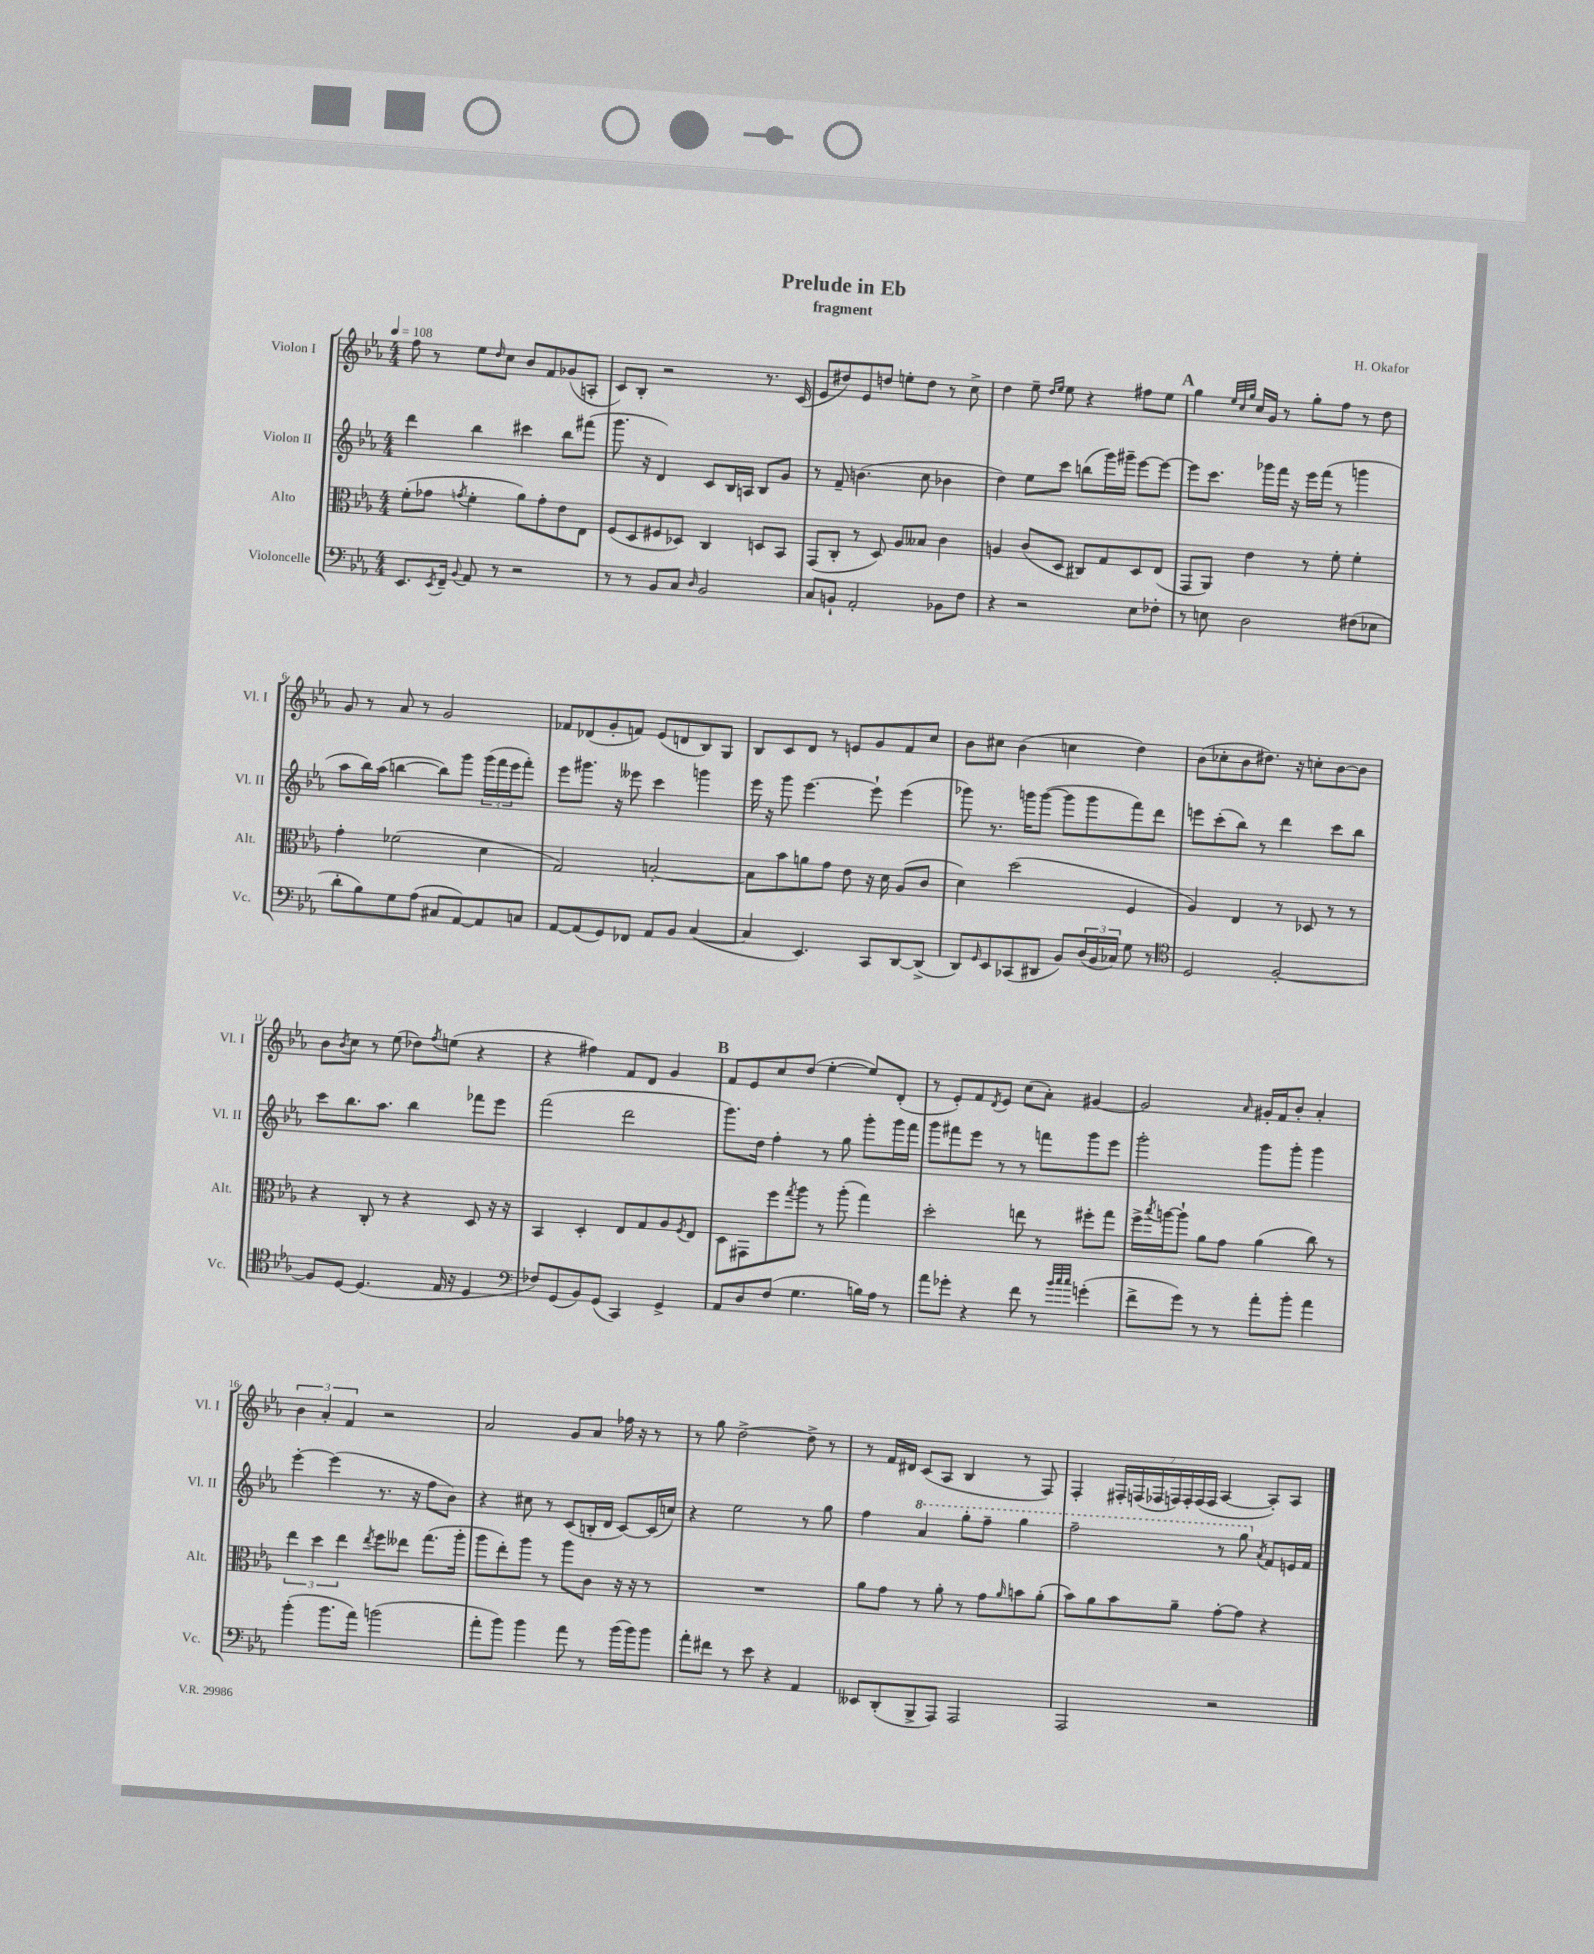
\header { title = "Prelude in Eb" composer = "H. Okafor" subtitle = "fragment" }
<<
\new StaffGroup <<
\new Staff = "s0" \with { instrumentName = "Violon I" shortInstrumentName = "Vl. I" } {
    \clef treble \key ees \major \numericTimeSignature \time 4/4 \tempo 4 = 108
    f''8 r8 ees''8 \grace { d''16 } c''8 bes'8 f'8 ges'8( a8-. |
    c'8) bes8-. r2 r8. c'16( |
    ees'8 dis''8) ees'8 d''8 e''8-. d''8 r8 c''8-> |
    d''4 ees''8-- \grace { d''16 ees''16 } ees''8 r4 fis''8 ees''8 |
    \mark \markup { \bold "A" } g''4 \grace { ees''32 c''32 g''32 } c''16 g'16 r8 g''8-. f''8 r8 d''8 |
    g'8 r8 aes'8 r8 g'2 |
    fes'8 des'8( g'8-. f'8) ees'8( d'8 bes8) g8 |
    bes8 c'8 d'8 r8 e'8 g'8 f'8 c''8 |
    bes'8 cis''8 bes'4( c''4 d''4) |
    bes'8( ces''8-. bes'8 dis''8.) r16 c''8-. bes'8~ bes'8 |
    bes'8 \acciaccatura { bes'8 } c''8 r8 ees''8( des''8) \acciaccatura { f''8 } e''8( r4 |
    r4 fis''4) f'8 d'8 g'4 |
    \mark \markup { \bold "B" } f'8 ees'8 c''8 d''8( ees''4~-. ees''8) d'8-.( |
    r8 ees'8-.) f'8 \acciaccatura { d'8 } ees'8 c''8( aes'8-.) gis'4~ |
    gis'2 \grace { aes'16 } gis'16-. f'16 bes'8-. aes'4-. |
    \tuplet 3/2 { bes'4 aes'4-. f'4 } r2 |
    aes'2 g'8 aes'8 fes''16 r16 r8 |
    r8 g''8 d''2~-> d''8-> r8 |
    r8 f'16 dis'16 c'8( aes8 bes4 r8 f8) |
    f4-. \tuplet 7/4 { fis16-. f16( fes16 f16) f16-. f16( f16 } aes4~ aes8-.) aes8 \bar "|." |
}
\new Staff = "s1" \with { instrumentName = "Violon II" shortInstrumentName = "Vl. II" } {
    \clef treble \key ees \major \numericTimeSignature \time 4/4
    d'''4 bes''4 cis'''4 bes''8 fis'''8( |
    g'''8. r16 d'4) c'8 bes16 a16 bes8 g'8 |
    r8 f'8-- b'4.( c''8 bes'4 |
    d''4) ees''8 c'''8 b''8( g'''16) gis'''16-- ees'''8~ ees'''8~ |
    \mark \markup { \bold "A" } ees'''8 c'''8. ges'''16 f'''16 r16 ees'''16 f'''16( r8 g'''4 |
    aes''8 bes''16) aes''16( b''4~ b''8) g'''8 \tuplet 3/2 { g'''16( f'''16 ees'''16 } f'''8-.) |
    ees'''8 gis'''8. r16 eeses'''8 c'''4 g'''4 |
    ees'''16 r16 g'''8 ees'''4.~ ees'''8-! ees'''4( |
    ges'''8) r8. g'''16 g'''8~( g'''8 g'''8 f'''8) d'''8 |
    e'''8 c'''8-.( bes''8) r8 d'''4 c'''8 bes''8 |
    c'''8 bes''8. aes''8. bes''4 fes'''8 ees'''8 |
    f'''2( d'''2 |
    \mark \markup { \bold "B" } g'''8.) d''16 f''4-. r8 g''8 g'''8-. g'''16 f'''16 |
    g'''8 fis'''8 ees'''8 r8 r8 f'''8 g'''8 ees'''8 |
    g'''2-. g'''8 g'''8-. g'''4 |
    ees'''4~-. ees'''4( r8. r16 f''8 bes'8) |
    r4 cis''8 r8 c'8( b16-. d'16 c'8~) c'16( c''16) |
    r4 ees''2 r8 g''8 |
    f''4 \ottava #1 aes''4 g'''8-. f'''8-- g'''4 |
    f'''2-- r8 g'''8 \ottava #0 \acciaccatura { aes'8 } f'8 e'16 f'16 \bar "|." |
}
\new Staff = "s2" \with { instrumentName = "Alto" shortInstrumentName = "Alt." } {
    \clef alto \key ees \major \numericTimeSignature \time 4/4
    f'8-.( ges'8 \acciaccatura { g'8 } f'4-. aes'8) g'8-. ees'8 ees8 |
    f8( d8 fis8 des8) c4 d8 bes,8 |
    g,8( c8-. r8 d8) aes8 beses8 c'4 |
    a4 c'8( d8 cis8) g8 d8 ees8( |
    \mark \markup { \bold "A" } g,8 aes,8) ees'4 r8 f'8-. f'4-. |
    g'4-. fes'2( d'4 |
    g2) b2~-. |
    b8 bes'8 a'8 g'8 ees'8 r16 d'16 aes8( c'8 |
    d'4) d''2( f4 |
    aes4) ees4 r8 des8 r8 r8 |
    r4 c8-. r8 r4 d8 r16 r16 |
    bes,4 d4-. ees8 g8 aes8 \acciaccatura { f8 } ees8 |
    \mark \markup { \bold "B" } d8 gis,8 f''8 \acciaccatura { g''8 } aes''8 r8 aes''8-.( g''4) |
    d''2-. e''8 r8 fis''8-. g''8 |
    f''16-> \acciaccatura { bes''8 } a''16~ a''8-! aes'8 g'8 aes'4( c''8) r8 |
    \tuplet 3/2 { ees''4 d''4 ees''4 } \acciaccatura { ees''8 } f''8 eeses''8 g''8.( aes''16-. |
    aes''8 ees''8-.) aes''8 r8 aes''8 c'8 r16 r16 r8 |
    R1 |
    aes'8 g'8 r8 aes'8-. r8 g'8 \grace { aes'16 } b'8 aes'8-.( |
    bes'8) aes'8 bes'8 aes'8-- g'8~-. g'8 r4 \bar "|." |
}
\new Staff = "s3" \with { instrumentName = "Violoncelle" shortInstrumentName = "Vc." } {
    \clef bass \key ees \major \numericTimeSignature \time 4/4
    ees,8. \acciaccatura { ees,8 } f,16-- \appoggiatura { bes,8 } aes,8 r8 r2 |
    r8 r8 bes,8 c8 \grace { d16 } bes,2 |
    c8 b,8-! aes,2-. bes,8 f8 |
    r4 r2 ees8 fes8-. |
    \mark \markup { \bold "A" } r8 e8 d2 fis8( ees8 |
    d'8-. bes8) g8 aes8( cis8 aes,8~) aes,8 c8 |
    aes,8~ aes,8( g,8) fes,8 aes,8 bes,8 c4~( |
    c4 ees,4.) c,8 d,8~ d,8->( |
    d,8) \grace { g,16 } ees,8 ces,8( dis,8 bes,8) \tuplet 3/2 { d16( bes,16 ces16) } g8 r8 |
    \clef tenor d2 f2~-. |
    f8 d8~ d4.( ees16 r16 d4 |
    \clef bass fes8) g,8( bes,8) g,8( c,4) g,4-> |
    \mark \markup { \bold "B" } aes,8 d8 f8( g4. b16) aes16 r8 |
    aes'8 ges'8-. r4 f'8 r8 \grace { bes'32 c''32 c''32 } g'4-.( |
    f'8-> g'8) r8 r8 aes'8-. bes'8-. aes'4 |
    bes'4-.( bes'8. aes'16) b'2( |
    aes'8-. bes'8) bes'4 aes'8 r8 bes'16( bes'16) bes'8 |
    aes'8-. fis'8 r8 ees'8 r4 aes,4 |
    eeses,8 d,8-.( bes,,8-> aes,,8) aes,,2 |
    aes,,2 r2 \bar "|." |
}
>>
>>
